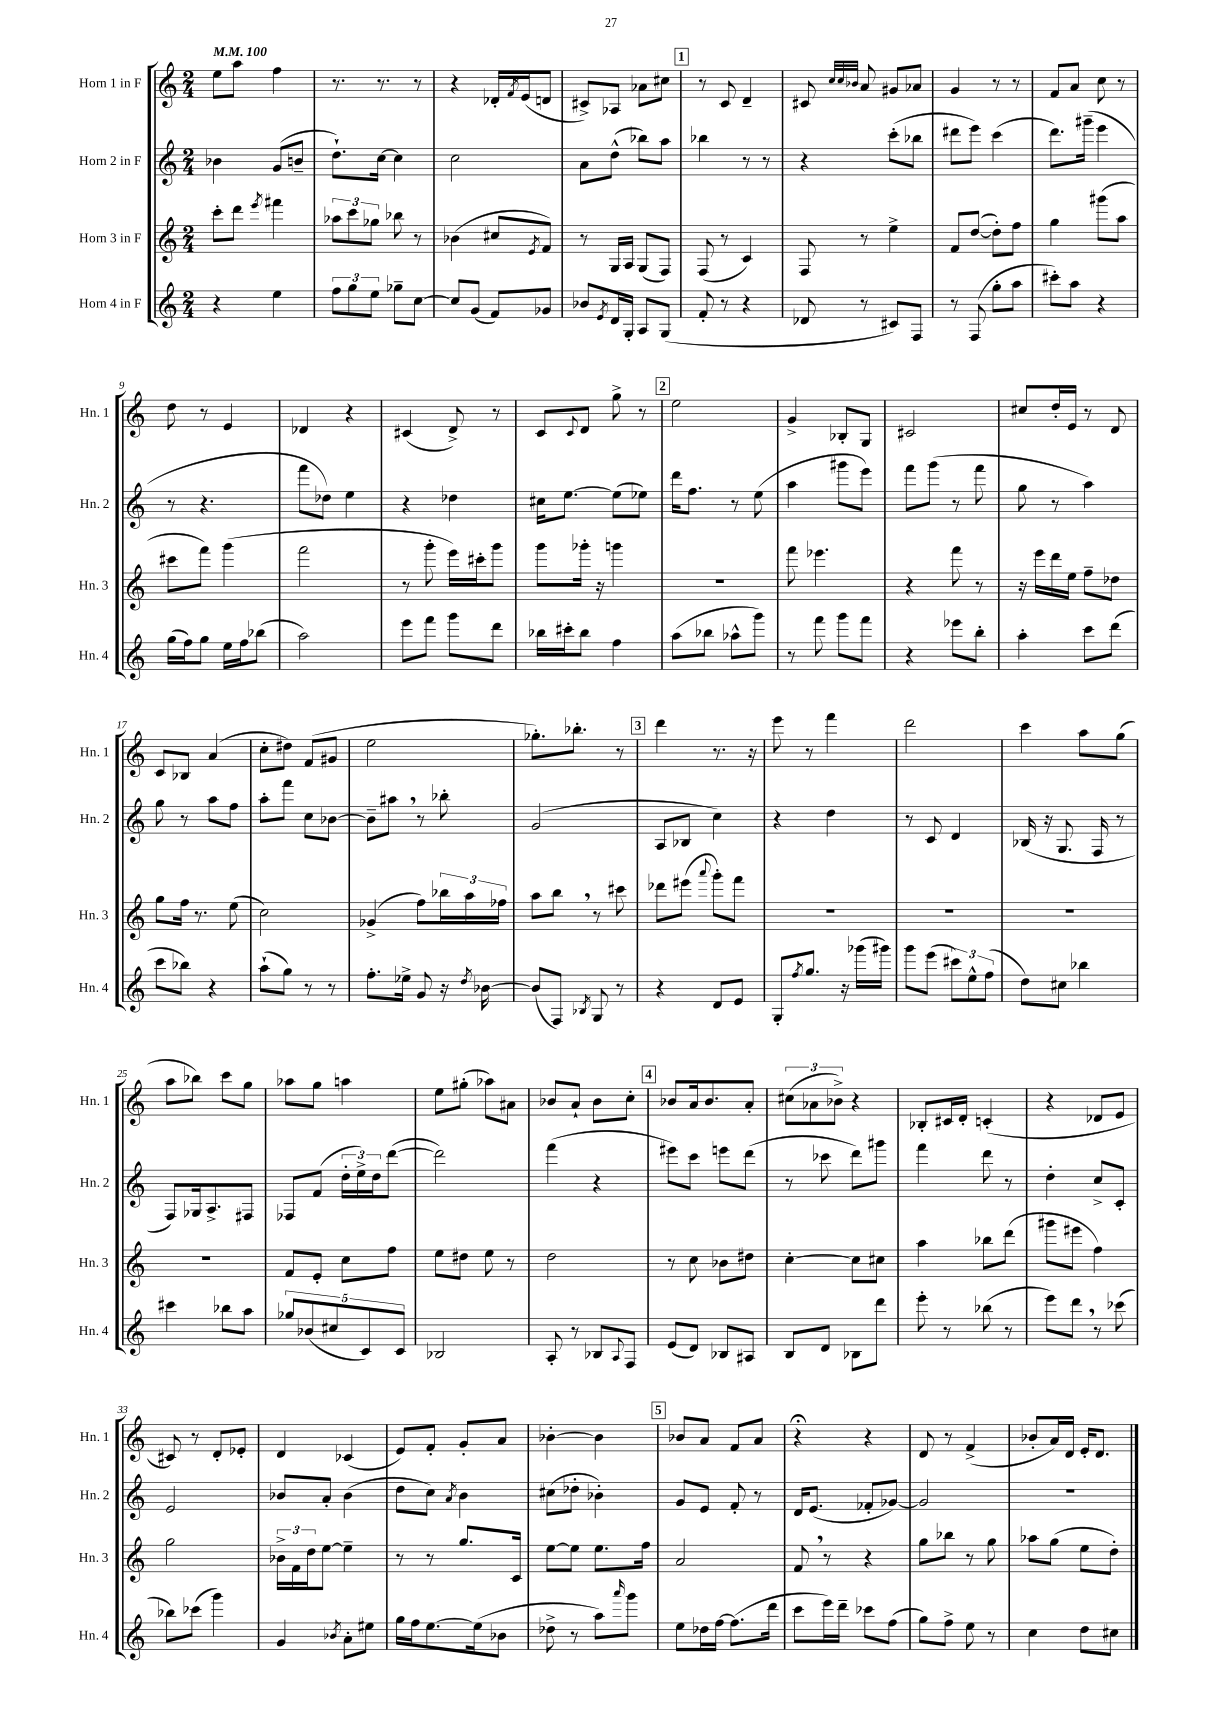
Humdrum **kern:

**kern	**kern	**kern	**kern
*staff4	*staff3	*staff2	*staff1
*clefG2	*clefG2	*clefG2	*clefG2
*k[]	*k[]	*k[]	*k[]
*M2/4	*M2/4	*M2/4	*M2/4
*MM100	*MM100	*MM100	*MM100
4r	8ccc'\L	4b-\	8ee\L
.	8ddd\J	.	8aa\J
.	8qeee/	.	.
4ee\	4fff#\	(8g/L	4ff\
.	.	8b~/J	.
=	=	=	=
12ff\L	12aa-\L	8.dd`\L)	8.r
12gg\	12ccc\	.	.
12ee\J	12gg-\J	.	.
.	.	[16cc\Jk	8.r
8gg-~\L	8bb-\	4cc\]	.
[8cc\J	8r	.	8r
=	=	=	=
8cc/]L	(4b-\	2cc\	4r
(8g/J	.	.	.
8f/L)	8cc#/L	.	16d-'/LL
.	.	.	8qf/
.	.	.	(16e/J
.	8qe/	.	.
8g-/J	8f/J)	.	8d/J
=	=	=	=
8b-/L	8r	8a\L	8c#^/L)
8qe/	.	.	.
16d/L	16G/LL	(8dd^^\J	8A-/J
16G'/JJ	16A/JJ	.	.
8A/L	(8G/L	8bb-\L)	8a-\L
(8G/J	8F/J)	8aa\J	8cc#\J
=	=	=	=
8f'/	(8F/	4bb-\	8r
8r	8r	.	8c/
4r	4c/)	8r	4d~/
.	.	8r	.
=	=	=	=
8d-/	8F/	4r	8c#/
.	.	.	32qqcc/LLL
.	.	.	32qqcc/
.	.	.	32qqb-/JJJ
8r	8r	.	8a/
8c#/L)	4ee^\	(8ccc'\L	8g#/L
8F/J	.	8bb-\J	8a-/J
=	=	=	=
8r	8f/L	8ddd#\L	4g/
(8F/	([8dd/J	8eee\J)	.
8gg'\L	8dd'\]L)	(4ccc\	8r
8aa\J	8ff\J	.	8r
=	=	=	=
8ccc#'\L)	4gg\	8.ddd\L)	8f/L
8aa\J	.	.	8a/J
.	.	(16ggg#~\Jk	.
4r	(8ggg#\L	4eee\	8cc\
.	8aa\J	.	8r
=	=	=	=
(16gg\LL	8ccc#\L	8r	8dd\
16ff\J)	.	.	.
8gg\J	8fff\J)	4.r	8r
16ee\LL	(4ggg\	.	4e/
16ff\J	.	.	.
(8bb-\J	.	.	.
=	=	=	=
2aa\)	2fff\	8fff\L	4d-/
.	.	8dd-\J)	.
.	.	4ee\	4r
=	=	=	=
8eee\L	8r	4r	(4c#/
8fff\J	8ggg'\	.	.
8ggg\L	16eee\LL)	4dd-\	8d^/)
.	16ccc#'\J	.	.
8ddd\J	8ggg\J	.	8r
=	=	=	=
16bb-\LL	8ggg\L	16cc#\LK	8c/L
16ccc#'\J	.	[8.ee\J	.
.	.	.	8qqc/
8bb-\J	16ggg-'\Jk	.	8d/J
.	16r	.	.
4ff\	4ggg\	(8ee\]L	8gg^\
.	.	8ee-\J)	8r
=	=	=	=
(8aa\L	2r	16ddd\LK	2ee\
.	.	8.ff\J	.
8bb-\J	.	.	.
8aa-^^\L	.	8r	.
8ggg\J)	.	(8ee\	.
=	=	=	=
8r	8fff\	4aa\	4g^/
8fff\	4.eee-\	.	.
8ggg\L	.	8ggg#\L	8B-'/L
8fff\J	.	8eee\J)	8G/J
=	=	=	=
4r	4r	8fff\L	2c#/
.	.	(8ggg\J	.
8eee-\L	8fff\	8r	.
8bb'\J	8r	8fff\	.
=	=	=	=
4aa'\	16r	8gg\	8cc#/L
.	16eee\LL	.	.
.	16ddd\	8r	16dd'/L
.	16ee\JJ	.	16e/JJ
8ccc\L	8ff~\L	4aa\)	8r
(8ddd\J	8dd-\J	.	8d/
=	=	=	=
8ccc\L	8gg\L	8gg\	8c/L
8bb-\J)	16ff\Jk	8r	8B-/J
.	8.r	.	.
4r	.	8aa\L	(4a/
.	(8ee\	8ff\J	.
=	=	=	=
(8aa`\L	2cc\)	8aa'\L	8cc'\L
8gg\J)	.	8fff\J	8dd#\J)
8r	.	8cc\L	(8f/L
8r	.	[8b-\J	8g#/J
=	=	=	=
8.ff'\L	(4g-^/	8b-~\]L	2ee\
.	.	8aa#\J	.
16ee-^\Jk	.	.	.
8g/	8ff\L)	8r	.
16r	24bb-\L	8bb-'\	.
.	24aa\	.	.
8qdd/	.	.	.
[16b-\	.	.	.
.	24ff-\JJ	.	.
=	=	=	=
(8b-/]L	8aa\L	(2g/	8.gg-'\L)
8F/J)	8bb\J	.	.
.	.	.	8.bb-'\J
8qB-/	.	.	.
8G/	8r	.	.
8r	8ccc#\	.	8r
=	=	=	=
4r	8ddd-\L	8A/L	4ddd\
.	(8eee#\J	8B-/J	.
.	8qqaaa/	.	.
8d/L	8ggg'\L)	4cc\)	8.r
8e/J	8fff\J	.	.
.	.	.	16r
=	=	=	=
8G'/L	2r	4r	8eee\
8qff/	.	.	.
8.gg/J	.	.	8r
.	.	4dd\	4fff\
16r	.	.	.
(16ggg-\LL	.	.	.
16ggg#\JJ)	.	.	.
=	=	=	=
8ggg\L	2r	8r	2ddd\
(8eee\J	.	8c/	.
12ccc#\L)	.	4d/	.
12ee^^\	.	.	.
(12ff\J	.	.	.
=	=	=	=
8dd\L)	2r	(16B-/	4ccc\
.	.	16r	.
8cc#\J	.	8.G/	.
4bb-\	.	.	8aa\L
.	.	16F/	.
.	.	8r	(8gg\J
=	=	=	=
4ccc#\	2r	8F/L)	8aa\L
.	.	16G-/k	8bb-\J)
.	.	8.A^/	.
8bb-\L	.	.	8ccc\L
8aa\J	.	8F#/J	8gg\J
=	=	=	=
10gg-/L	8f/L	8F-/L	8aa-\L
(10b-/	.	.	.
.	8e'/J	(8f/J	8gg\J
10cc#/	.	.	.
.	8cc\L	24dd'\LL	4aa\
.	.	24ee^\)	.
10c/)	.	.	.
.	.	24dd\J	.
.	8ff\J	([8ddd\J	.
10c/J	.	.	.
=	=	=	=
2B-/	8ee\L	2ddd\])	8ee\L
.	8dd#\J	.	(8gg#'\J
.	8ee\	.	8aa-\L)
.	8r	.	8a#\J
=	=	=	=
8A'/	2dd\	(4fff\	8b-/L
8r	.	.	8a`/J
8B-/L	.	4r	8b-\L
8qqA/	.	.	.
8F/J	.	.	8cc'\J
=	=	=	=
(8e/L	8r	8eee#\L)	8b-/L
8d/J)	8cc\	8ccc\J	16a/k
.	.	.	8.b-/
8B-/L	8b-\L	8eee\L	.
8A#/J	8dd#\J	(8ddd\J	8a'/J
=	=	=	=
8B/L	[4cc'\	8r	(12cc#\L
.	.	.	12a-\
8d/J	.	8ccc-\	.
.	.	.	12b-^\J)
8B-\L	8cc\]L	8ddd\L)	4r
8ddd\J	8cc#\J	8ggg#\J	.
=	=	=	=
8eee'\	4aa\	4fff\	8B-'/L
8r	.	.	16c#/L
.	.	.	16d'/JJ
(8bb-\	8bb-\L	8ddd\	(4c'/
8r	(8ddd\J	8r	.
=	=	=	=
8eee\L)	8ggg#\L	4dd'\	4r
8ddd\J	8eee#\J	.	.
8r	4ff\)	8cc^/L	8d-/L
(8ccc-\	.	8c'/J	8e/J
=	=	=	=
8bb-\L)	2gg\	2e/	8c#/)
(8ccc-\J	.	.	8r
4ggg\)	.	.	8d'/L
.	.	.	8e-'/J
=	=	=	=
4g/	24b-^\LL	8b-/L	4d/
.	24f\	.	.
.	24dd\J	.	.
.	[8ee\J	8a'/J	.
8qb-/	.	.	.
8a'\L	4ee~\]	(4b-\	(4c-/
8ee#\J	.	.	.
=	=	=	=
16gg\LL	8r	8dd\L	8e/L)
16ff\J	.	.	.
[8.ee\	8r	8cc\J)	8f'/J
.	.	8qa/	.
.	8.gg/L	4b\	8g'/L
(16ee\]k	.	.	.
8b-\J	.	.	8a/J
.	16c/Jk	.	.
=	=	=	=
8dd-^\	[8ee\L	(8cc#\L	[4b-'\
8r	8ee\]J	8dd-'\J	.
8aa\L)	8.ee\L	4b-'\)	4b-\]
16qqaaa/	.	.	.
8ggg\J	.	.	.
.	16ff\Jk	.	.
=	=	=	=
8ee\L	2a/	8g/L	8b-/L
16dd-\L	.	8e/J	8a/J
[16ff\JJ	.	.	.
(8.ff\]L	.	8f'/	8f/L
.	.	8r	8a/J
16ddd\Jk	.	.	.
=	=	=	=
8ccc\L	8f/	16d/LK	4r;
.	.	(8.e/J	.
16eee\L)	8r	.	.
16ddd~\JJ	.	.	.
8ccc-\L	4r	8f-'/L	4r
(8ff\J	.	[8g-/J)	.
=	=	=	=
8gg\L)	8gg\L	2g-/]	8d/
8ff^\J	8bb-\J	.	8r
8ee\	8r	.	(4f^/
8r	8gg\	.	.
=	=	=	=
4cc\	8aa-\L	2r	8b-'/L
.	(8gg\J	.	16a/L)
.	.	.	16d/JJ
8dd\L	8ee\L	.	16e'/LK
.	.	.	8.d/J
8cc#\J	8dd'\J)	.	.
==	==	==	==
*-	*-	*-	*-
